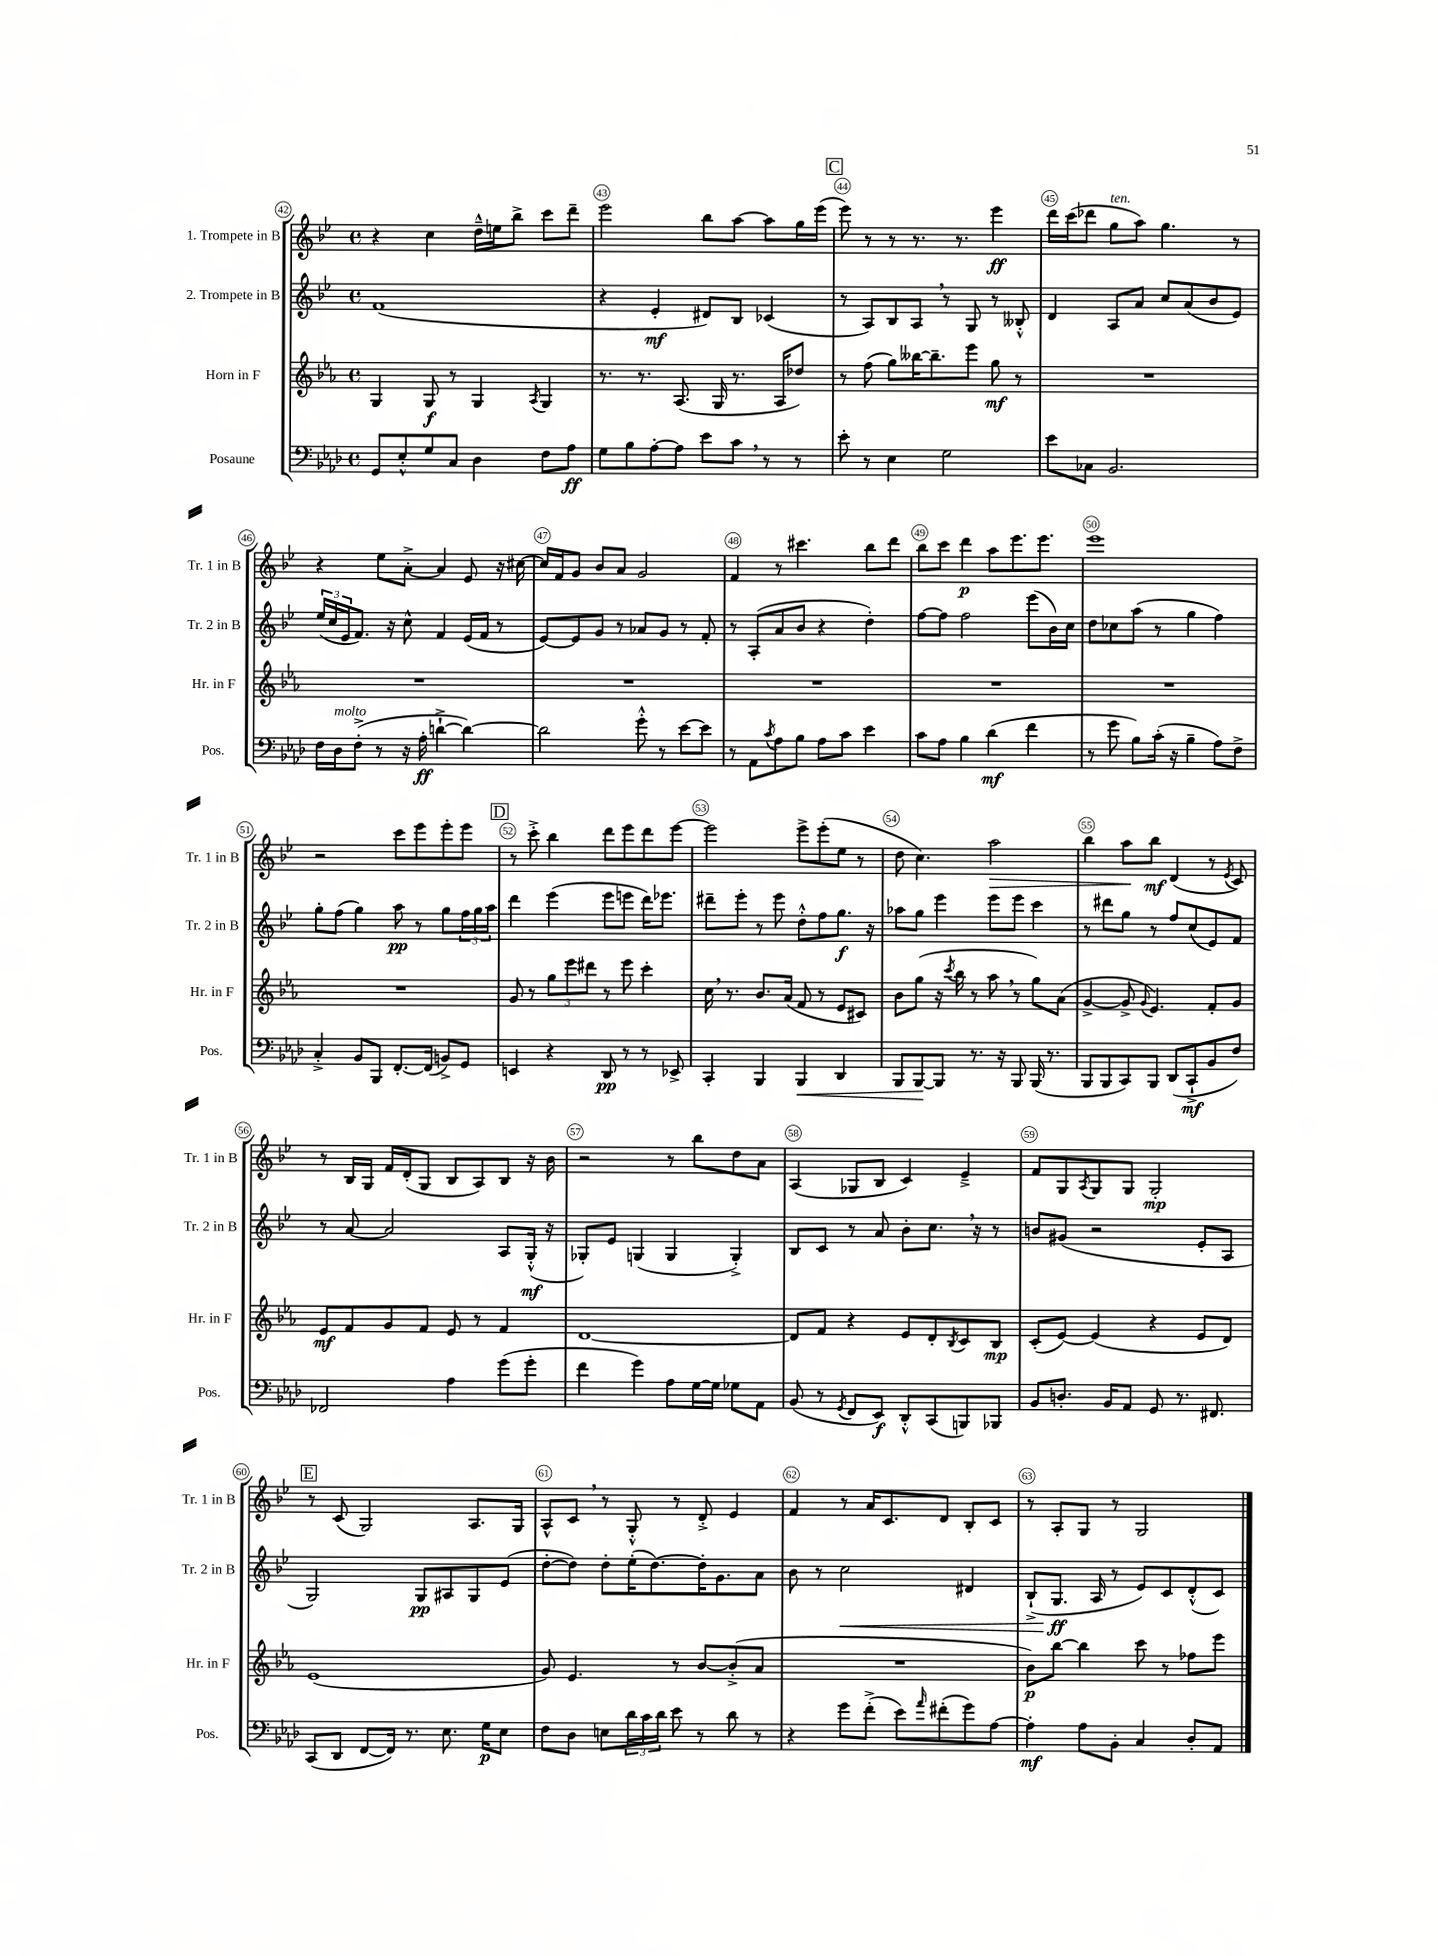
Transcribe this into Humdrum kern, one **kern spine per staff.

**kern	**kern	**kern	**kern
*staff4	*staff3	*staff2	*staff1
*clefF4	*clefG2	*clefG2	*clefG2
*k[b-e-a-d-]	*k[b-e-a-]	*k[b-e-]	*k[b-e-]
*M4/4	*M4/4	*M4/4	*M4/4
*met(c)	*met(c)	*met(c)	*met(c)
8GG/L	4G/	(1f	4r
8E-'^^/	.	.	.
8G/	8G/	.	4cc\
8C/J	8r	.	.
4D-\	4G/	.	16dd~^^\LL
.	.	.	16ee\J
.	.	.	8bb-^\J
.	8qA-/	.	.
8F\L	4G/	.	8ccc\L
8A-\J	.	.	8ddd~\J
=	=	=	=
8G\L	8.r	4r	2eee-\
8B-\	.	.	.
.	8.r	.	.
[8A-'\	.	4e-'/	.
8A-\]J	(8.A-/	.	.
8e-\L	.	8d#/L)	8bb-\L
.	16G/	.	.
8c\J	8.r	8B-/J	[8aa\J
8r	.	(4c-/	8aa\]L
.	16A-/LK	.	.
8r	8dd-/J)	.	16gg\L
.	.	.	(16eee-\JJ
=	=	=	=
8e-'\	8r	8r	8eee-\)
8r	(8ff\	8A/L)	8r
4E-\	8gg\L)	8B-/	8r
.	[16bb--\K	8A/J	8.r
.	8.bb--~\]	.	.
2G\	.	8r	.
.	.	.	8.r
.	8eee-\J	8G/	.
.	8gg\	8r	4eee-\
.	8r	8B--'^^/	.
=	=	=	=
8e-\L	1r	4d/	16ddd\LL
.	.	.	(16ccc\J
8C-\J	.	.	8ddd-\J
2.BB-/	.	8A/L	8gg\L
.	.	8a/J	8aa\J)
.	.	8cc/L	4.gg\
.	.	(8a/	.
.	.	8b-/	.
.	.	8e-/J)	8r
=	=	=	=
16F\LL	1r	(24ee-/LL	4r
.	.	24cc/	.
16D-\J	.	.	.
.	.	24e-/J	.
(8F'^\J	.	8.f/J)	.
8r	.	.	8ee-\L
.	.	16r	.
16r	.	8cc^^\	[8a'^\J
16A-'\	.	.	.
[4d`^\	.	4f/	4a/]
4d\_)	.	(16e-/LL	8e-/
.	.	16f/JJ	.
.	.	8r	16r
.	.	.	[16cc#\
=	=	=	=
2d\]	1r	[8e-/L)	16cc#/]LL
.	.	.	16f/J
.	.	8e-/]	8g/J
.	.	8g/J	8b-/L
.	.	8r	8a/J
8g'^^\	.	8a-/L	2g/
8r	.	8g/J	.
[8e-\L	.	8r	.
8e-\]J	.	8f'/	.
=	=	=	=
8r	1r	8r	4f/
8AA-\L	.	(8A'/L	.
8qc/	.	.	.
8A-\	.	8a/	8r
8B-\J	.	8b-/J	4.ccc#\
8A-\L	.	4r	.
8c\J	.	.	.
4e-\	.	4dd'\)	8bb-\L
.	.	.	8ddd\J
=	=	=	=
8c\L	1r	[8ff\L	8bb-\L
8A-\J	.	8ff\]J	8ccc\J
4B-\	.	2ff\	4ddd\
(4d-\	.	.	8aa\L
.	.	.	8.eee-\
4f\	.	(8eee-\L	.
.	.	.	8.eee-\J
.	.	16b-\L)	.
.	.	16cc\JJ	.
=	=	=	=
8r	1r	8dd\L	1eee-
8g\	.	8cc-\	.
8B-\L)	.	(8aa\J	.
(16c'\Jk	.	8r	.
16r	.	.	.
4B-~\	.	4gg\	.
8A-\L)	.	4ff\)	.
8F^\J	.	.	.
=	=	=	=
4C'^/	1r	8gg'\L	2r
.	.	(8ff\J	.
8BB-/L	.	4gg\)	.
8BBB-/J	.	.	.
[8.FF'/L	.	8aa\	8ccc\L
.	.	8r	8eee-\
(16FF/]Jk	.	.	.
8BB^/L)	.	8gg\L	8eee-'\
8GG/J	.	24ff\L	8eee-\J
.	.	24gg\	.
.	.	24aa\JJ	.
=	=	=	=
4EE/	8g/	4ddd\	8r
.	8r	.	8ccc'^\
4r	12gg\L	(4eee-\	4bb-\
.	12eee-\	.	.
.	12ddd#\J	.	.
8DD-/	8r	8eee-\L	8ddd\L
8r	8eee-\	8eee\J	8eee-\
8r	4ccc'\	16ddd\LK)	8ddd\
.	.	8.eee-\J	.
8EE-^/	.	.	[8eee-\J
=	=	=	=
4CC'/	16cc\	8ddd#~\L	2eee-\]
.	8.r	.	.
.	.	8eee-'\J	.
4BBB-/	8.b-/L	8r	.
.	.	8eee-\	.
.	(16a-/Jk	.	.
4BBB-/	8f/	8dd'^^\L	8eee-^\L
.	8r	8ff\	(8eee-'\
4DD-/	8e-/L	8.gg\J	8ee-\J
.	8c#/J)	.	8r
.	.	16r	.
=	=	=	=
8BBB-/L	8b-\L	8aa-\L	8dd\
[8BBB-/	(8gg\J	8gg\J	4.cc\)
8BBB-/]J	16r	4eee-\	.
.	8qccc/	.	.
.	16bb-\	.	.
8.r	8r	.	.
.	8aa-\	8eee-\L	2aa\
16r	.	.	.
8BBB-/	8r	8eee-\J	.
(16BBB-/	8gg\L)	4ccc\	.
8.r	.	.	.
.	(8a-\J	.	.
=	=	=	=
8BBB-/L	[4g^/	8r	4bb-\
8BBB-/	.	8ddd#\L	.
8CC/)	8g^/]	8gg\J	8aa\L
.	8qqg/	.	.
8BBB-/J	4.e-/)	8r	8bb-\J
(8DD-/L	.	8ff/L	(4d/
8CC`^/	.	(8cc/	.
8BB-/	8f'/L	8e-/)	8r
.	.	.	8qe-/
8F/J)	8g/J	8f/J	8c/)
=	=	=	=
2FF-/	8e-/L	8r	8r
.	8f/	[8a/	16B-/LL
.	.	.	16G/JJ
.	8g/	2a/]	16f/LL
.	.	.	(16d'/J
.	8f/J	.	8G/J
4A-\	8e-/	.	8B-/L
.	8r	.	8A/)
(8g\L	4f/	8A/L	8B-/J
8g'\J	.	(16G'^^/Jk	16r
.	.	16r	16b-\
=	=	=	=
4f\	[1d	8G-'/L)	2r
.	.	8e-/J	.
4g\)	.	(4G/	.
8A-\L	.	4G/	8r
[16G\L	.	.	8bb-\L
16G\]JJ	.	.	.
8G-\L	.	4G'^/)	8dd\
8AA-\J	.	.	8a\J
=	=	=	=
(8BB-/	8d/]L	8B-/L	(4A/
8r	8f/J	8c/J	.
8qGG/	.	.	.
8FF/L	4r	8r	8G-/L
8EE-/J)	.	8a/	8B-/J
8DD-'^^/L	8e-/L	8b-'\L	4c/)
(8CC/	8d'/	8.cc\J	.
.	8qB-/	.	.
8BBB/)	8c/	.	4e-~^/
.	.	16r	.
8BBB-/J	8B-/J	8r	.
=	=	=	=
8BB-/L	(8c'/L	8b/L	8f/L
8.D'/J	[8e-/J)	(8g#/J	8G/
.	.	.	8qA/
.	(4e-/]	2r	8G/
16BB-/LK	.	.	.
8AA-/J	.	.	8G/J
8GG/	4r	.	2G'/
8.r	.	.	.
.	8e-/L	8e-'/L	.
8.FF#/	.	.	.
.	8d/J)	8A/J	.
=	=	=	=
(8CC/L	(1e-	2G/)	8r
8DD-/J	.	.	(8c/
[8FF/L	.	.	2G/)
16FF/]Jk)	.	.	.
8.r	.	.	.
.	.	8G/L	.
8.E-\	.	8A#/	.
.	.	8G/	8.A/L
16G\LK	.	.	.
8E-\J	.	(8e-/J	.
.	.	.	16G/Jk
=	=	=	=
8F\L	8g/)	[8dd'\L	8A^^/L
8D-\J	4.e-/	8dd\]J)	8c/J
8E\L	.	8dd'\L	8r
24d-\L	.	(16ee-'\K	8G'^^/
24c\	.	.	.
.	.	[8.dd\)	.
24d-\JJ	.	.	.
8e-\	8r	.	8r
8r	[8b-/L	16dd'\]K	8d'^/
.	.	8.g\	.
8d-\	(8b-'^/]	.	4e-/
8r	8a-/J	8a\J	.
=	=	=	=
4r	1r	8b-\	4f/
.	.	8r	.
8g\L	.	2cc\	8r
(8f'^\J	.	.	16a/LK
.	.	.	8.c/
8e-\L)	.	.	.
16qqa-/	.	.	.
(8f#'\	.	.	8d/J
8g\)	.	4d#/	8B-'/L
[8A-\J	.	.	8c/J
=	=	=	=
4A-'\]	8b-\L)	(8B-`^/L	8r
.	[8bb-\J	8.G/J	8A'/L
8A-\L	4bb-\]	.	8G/J
.	.	16A/	.
8BB-'\J	.	8r	8r
4C/	8ccc\	8e-/L)	2G/
.	8r	8c/	.
8D-'/L	8ff-\L	(8d'^^/	.
8AA-/J	8eee-\J	8c/J)	.
==	==	==	==
*-	*-	*-	*-
